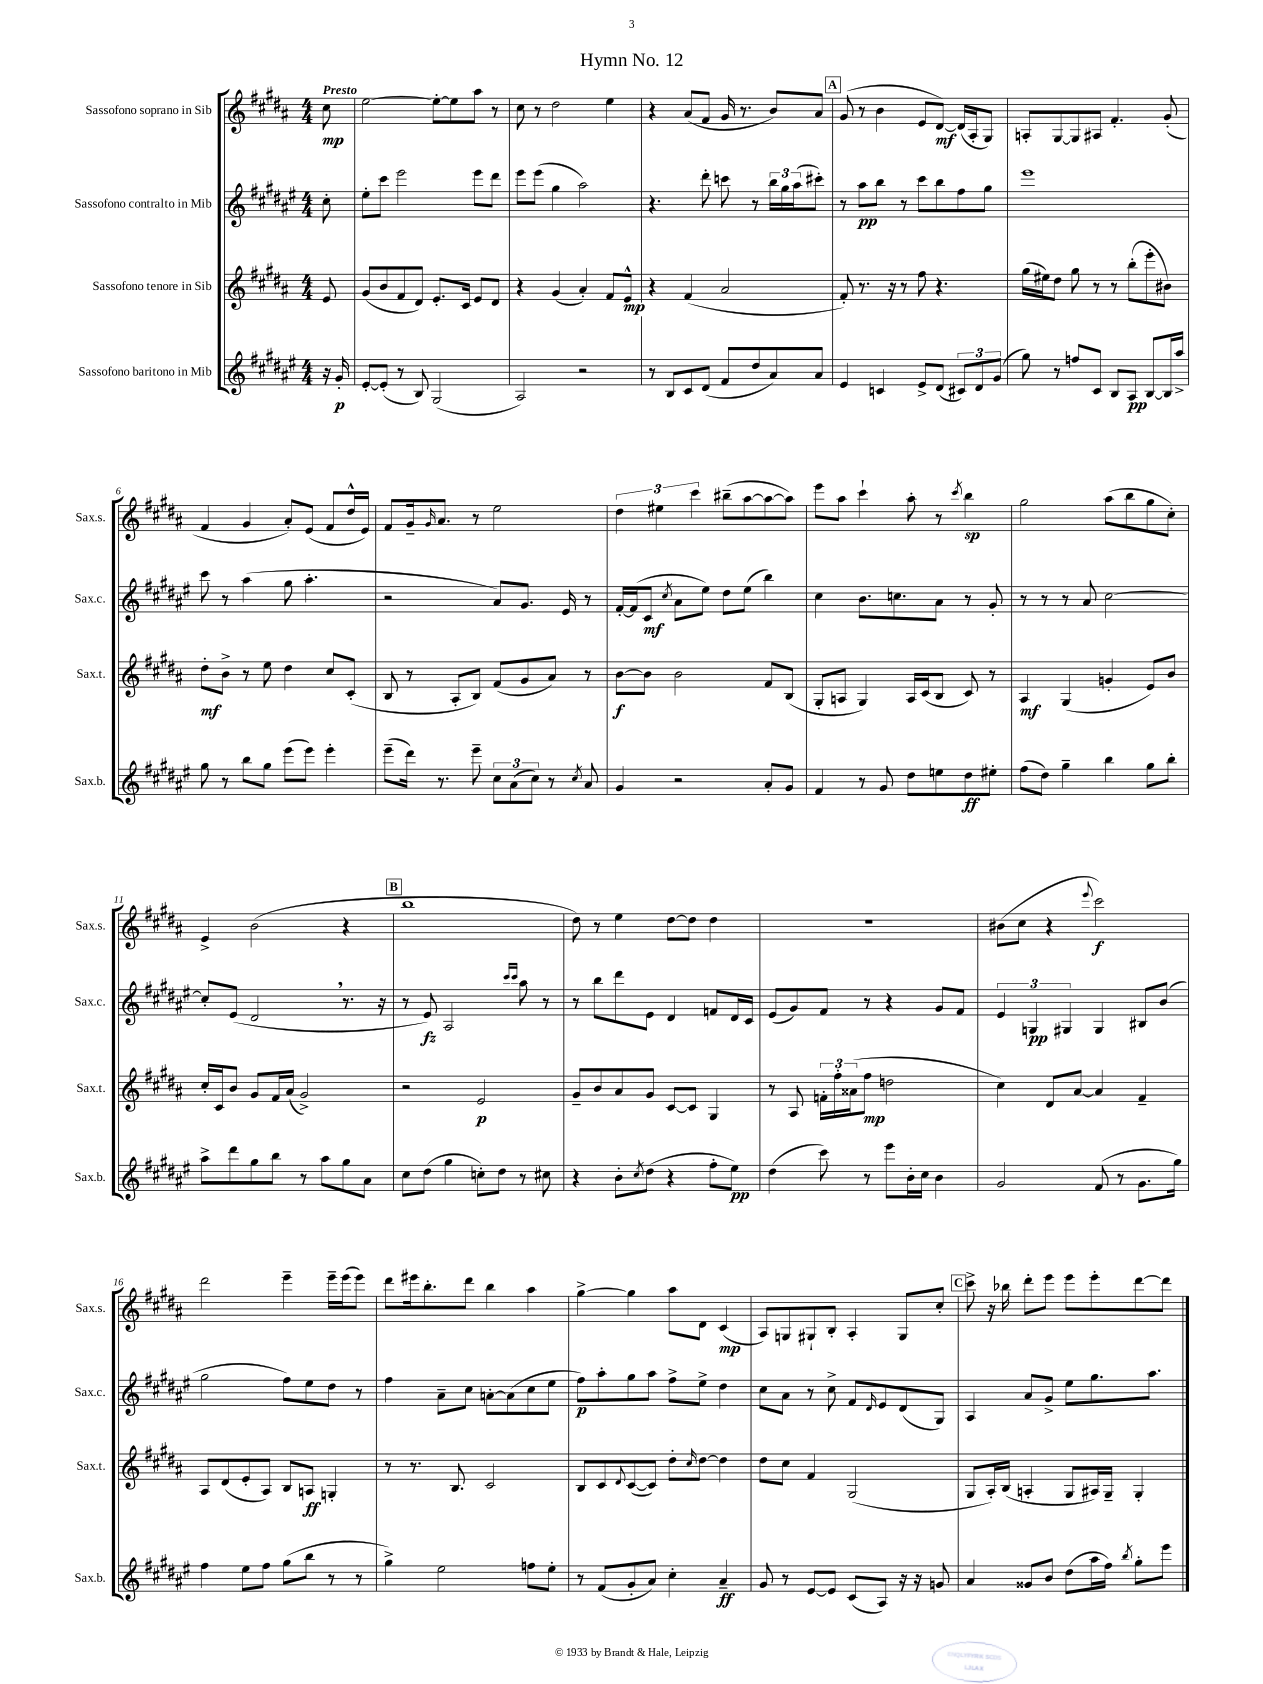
\header { title = "Hymn No. 12" }
<<
\new StaffGroup <<
\new Staff = "s0" \with { instrumentName = "Sassofono soprano in Sib" shortInstrumentName = "Sax.s." } {
    \clef treble \key b \major \numericTimeSignature \time 4/4 \partial 8 \tempo "Presto"
    cis''8\mp |
    e''2~ e''8~-. e''8 ais''8 r8 |
    cis''8 r8 dis''2 e''4 |
    r4 ais'8( fis'8 gis'16 r8. b'8) ais'8 |
    \mark \markup { \box "A" } gis'8( r8 b'4 e'8 dis'8~\mf) dis'16( ais16-. gis8) |
    a8-. gis8~ gis8 ais8 fis'4.-. gis'8-.( |
    fis'4 gis'4 ais'8-.) e'8( fis'8 dis''16-^ e'16) |
    fis'8 gis'16-- \grace { gis'16 } ais'8. r8 e''2 |
    \tuplet 3/2 { dis''4 eis''4 cis'''4 } bis''8--( ais''8~ ais''8~ ais''8) |
    e'''8 ais''8 cis'''4-! ais''8-. r8 \acciaccatura { cis'''8 } b''4\sp |
    gis''2 ais''8( b''8 gis''8 cis''8-.) |
    e'4-> b'2( r4 |
    \mark \markup { \box "B" } b''1 |
    dis''8) r8 e''4 dis''8~ dis''8 dis''4 |
    R1 |
    bis'8( cis''8 r4 \appoggiatura { e'''8 } cis'''2\f) |
    dis'''2 e'''4-- e'''16-- e'''16( e'''8) |
    dis'''8 eis'''16 b''8.-. dis'''8 b''4 ais''4 |
    gis''4~-> gis''4 ais''8 dis'8 cis'4\mp( |
    ais8) g8 gis8-! b8-. ais4-. gis8 cis''8-. |
    \mark \markup { \box "C" } cis'''8-> r16 bes''16 dis'''8-. e'''8 e'''8 e'''8-. dis'''8~ dis'''8 \bar "|." |
}
\new Staff = "s1" \with { instrumentName = "Sassofono contralto in Mib" shortInstrumentName = "Sax.c." } {
    \clef treble \key fis \major \numericTimeSignature \time 4/4 \partial 8
    cis''8-. |
    eis''8-. cis'''8 eis'''2 eis'''8 dis'''8 |
    eis'''8 eis'''8( gis''4 ais''2) |
    r4. dis'''8-. c'''8 r8 \tuplet 3/2 { b''16 gis''16 ais''16( } cis'''8-.) |
    \mark \markup { \box "A" } r8 ais''8\pp b''8 r8 cis'''8 b''8 fis''8 gis''8 |
    eis'''1 |
    cis'''8 r8 ais''4( gis''8 ais''4.-. |
    r2 ais'8) gis'8. eis'16 r8 |
    fis'16~-. fis'16( cis'8\mf \acciaccatura { cis''8 } ais'8 eis''8) dis''8 eis''8( b''4) |
    cis''4 b'8. c''8. ais'8 r8 gis'8-. |
    r8 r8 r8 ais'8 cis''2~ |
    cis''8-. eis'8( dis'2 \breathe r8. r16 |
    \mark \markup { \box "B" } r8 eis'8\fz) ais2 \grace { cis'''16 cis'''16 } ais''8 r8 |
    r8 b''8 dis'''8 eis'8 dis'4 f'8 dis'16 cis'16 |
    eis'8( gis'8) fis'8 r8 r4 gis'8 fis'8 |
    \tuplet 3/2 { eis'4 g4\pp gis4 } gis4 bis8 b'8( |
    gis''2 fis''8) eis''8 dis''8 r8 |
    fis''4 ais'8-- cis''8 a'8~-. a'8( cis''8 eis''8 |
    fis''8\p) ais''8-. gis''8 ais''8 fis''8-> eis''8-> dis''4 |
    cis''8 ais'8 r8 cis''8-> fis'8 \grace { dis'16 } eis'8 dis'8( gis8) |
    \mark \markup { \box "C" } ais4 ais'8 gis'8-> eis''8 gis''8. ais''8. \bar "|." |
}
\new Staff = "s2" \with { instrumentName = "Sassofono tenore in Sib" shortInstrumentName = "Sax.t." } {
    \clef treble \key b \major \numericTimeSignature \time 4/4 \partial 8
    e'8 |
    gis'8( b'8 fis'8 dis'8) e'8.-. cis'16 e'8 dis'8 |
    r4 gis'4( ais'4-.) fis'8 e'8-^\mp |
    r4 fis'4( ais'2 |
    \mark \markup { \box "A" } fis'8-.) r8. r16 r8 fis''8 r4. |
    gis''16( eis''16) dis''8 gis''8 r8 r8 b''8-.( e'''8-. bis'8) |
    dis''8-.\mf b'8-> r8 e''8 dis''4 cis''8 cis'8-.( |
    b8 r8 ais8-. b8) fis'8( gis'8 ais'8) r8 |
    b'8~\f b'8 b'2 fis'8 b8( |
    gis8-. a8 gis4) a16 cis'16( b8 cis'8) r8 |
    ais4\mf gis4( g'4-. e'8) b'8 |
    cis''16-. cis'16 b'8 gis'8 fis'16 ais'16( gis'2->) |
    \mark \markup { \box "B" } r2 e'2\p |
    gis'8-- b'8 ais'8 gis'8 cis'8~ cis'8 gis4 |
    r8 ais8 \tuplet 3/2 { f'16-. fis''16-. aisis'16( } fis''8\mp d''2 |
    cis''4) dis'8 ais'8~ ais'4 fis'4-- |
    ais8 dis'8( e'8-. ais8) b8 a8\ff g4-. |
    r8 r8. b8. cis'2 |
    b8 cis'8 \appoggiatura { dis'8 } cis'8~( cis'8) dis''8-. \grace { cis''16 } dis''8~ dis''4 |
    dis''8 cis''8 fis'4 gis2( |
    \mark \markup { \box "C" } gis8 ais16-.) b16( a4-. gis8 ais16) gis16-- gis4-. \bar "|." |
}
\new Staff = "s3" \with { instrumentName = "Sassofono baritono in Mib" shortInstrumentName = "Sax.b." } {
    \clef treble \key fis \major \numericTimeSignature \time 4/4 \partial 8
    r16 gis'16-.\p |
    eis'8~-. eis'8-.( r8 b8) gis2( |
    ais2) r2 |
    r8 b8 cis'8 dis'8( fis'8 dis''8 ais'8) ais'8 |
    \mark \markup { \box "A" } eis'4 c'4 eis'8-> dis'8( \tuplet 3/2 { cis'8) dis'8 gis'8( } |
    gis''8) r8 f''8 cis'8 b8 ais8\pp b8~ b16 ais''16-> |
    gis''8 r8 b''8 gis''8 eis'''8( eis'''8) eis'''4-. |
    eis'''8--( dis'''16) r8. eis'''8-- \tuplet 3/2 { cis''8 ais'8( cis''8) } r8 \acciaccatura { cis''8 } ais'8 |
    gis'4 r2 ais'8-. gis'8 |
    fis'4 r8 gis'8 dis''8 e''8 dis''8\ff eis''8-. |
    fis''8( dis''8) gis''4-- b''4 gis''8 b''8-. |
    ais''8-> dis'''8 gis''8 b''8 r8 ais''8 gis''8 ais'8 |
    \mark \markup { \box "B" } cis''8 dis''8( gis''4 c''8-.) dis''8 r8 cis''8 |
    r4 b'8-. \acciaccatura { cis''8 } dis''8( r4 fis''8-. eis''8\pp) |
    dis''4( cis'''8) r8 eis'''8 b'16-. cis''16 b'4 |
    gis'2 fis'8( r8 gis'8. gis''16) |
    fis''4 eis''8 fis''8 gis''8( b''8 r8 r8 |
    gis''4->) eis''2 f''8 eis''8-. |
    r8 fis'8( gis'8-. ais'8) cis''4-. ais'4--\ff |
    gis'8 r8 eis'8~ eis'8 cis'8( ais8) r16 r16 g'8 |
    \mark \markup { \box "C" } ais'4 gisis'8 b'8 dis''8( ais''16 fis''16) \acciaccatura { b''8 } gis''8-. eis'''8 \bar "|." |
}
>>
>>
